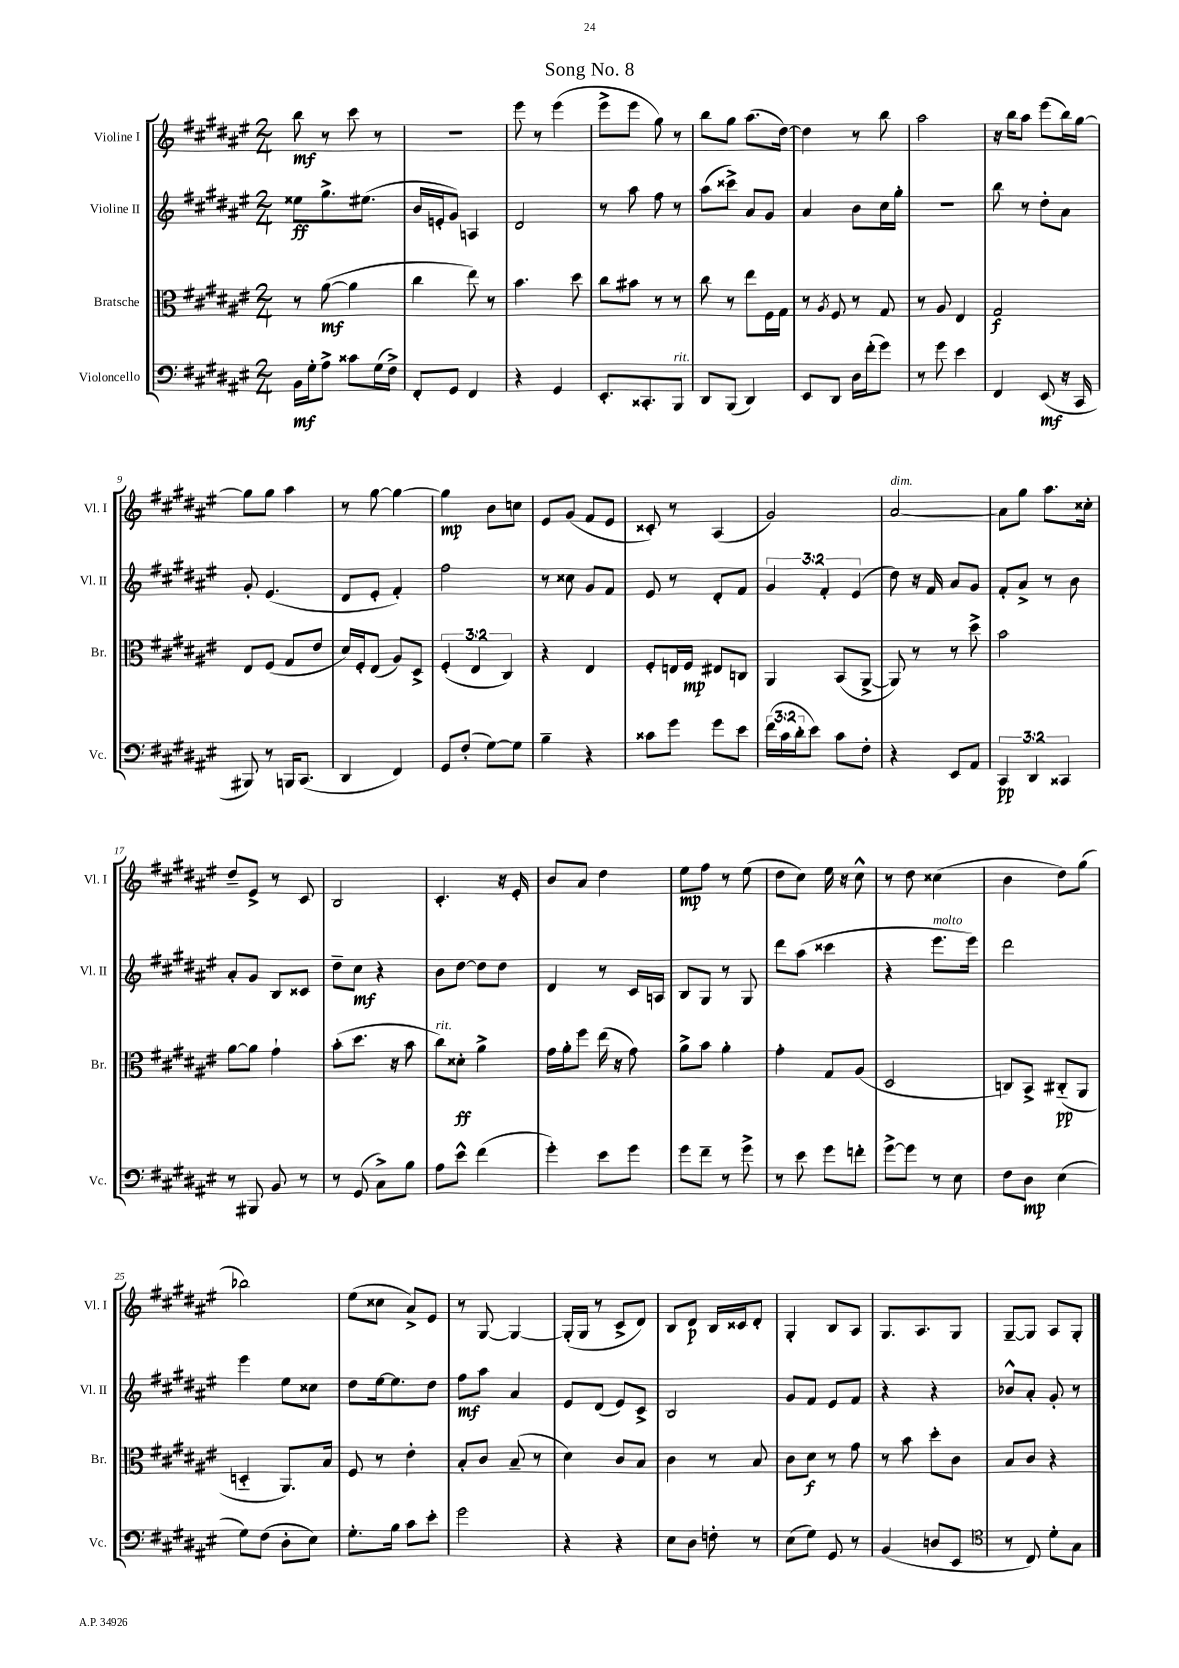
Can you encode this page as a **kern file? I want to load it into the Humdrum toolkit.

**kern	**kern	**kern	**kern
*staff4	*staff3	*staff2	*staff1
*clefF4	*clefC3	*clefG2	*clefG2
*k[f#c#g#d#a#e#]	*k[f#c#g#d#a#e#]	*k[f#c#g#d#a#e#]	*k[f#c#g#d#a#e#]
*M2/4	*M2/4	*M2/4	*M2/4
16BB\LL	8r	8ee##\L	8bb\
16G#'\J	.	.	.
8A#^\J	([8a#\	8.gg#^\	8r
8c##\L	4a#\]	.	8ccc#\
.	.	(8.ee#\J	.
(16G#\L	.	.	8r
16F#^\JJ)	.	.	.
=	=	=	=
8FF#'/L	4cc#\	16b/LL	2r
.	.	16e'/J	.
8GG#/J	.	8g#/J)	.
4FF#/	8ee#\)	4A/	.
.	8r	.	.
=	=	=	=
4r	4.b\	2d#/	8eee#\
.	.	.	8r
4GG#/	.	.	(4eee#\
.	8dd#\	.	.
=	=	=	=
8.EE#'/L	8cc#\L	8r	8eee#^\L
.	8b#\J	8aa#\	8eee#\J
8.CC##'/	.	.	.
.	8r	8ff#\	8gg#\)
8BBB/J	8r	8r	8r
=	=	=	=
8DD#/L	8cc#\	(8aa#\L	8bb\L
(8BBB/J	8r	8ccc##^\J)	8gg#\J
4DD#/)	8ee#\L	8a#/L	(8.aa#\L
.	16F#\L	8g#/J	.
.	16G#\JJ	.	[16dd#\Jk)
=	=	=	=
8EE#/L	8r	4a#/	4dd#\]
.	8qA#/	.	.
8DD#/J	8F#/	.	.
16D#\LL	8r	8b\L	8r
(16f#'\J	.	.	.
8g#\J)	8G#/	16cc#\L	8bb\
.	.	16gg#'\JJ	.
=	=	=	=
8r	8r	2r	2aa#\
8g#\	8A#/	.	.
4e#\	4E#/	.	.
=	=	=	=
4FF#/	2G#/	8bb\	16r
.	.	.	16bb\LK
.	.	8r	8aa#\J
(8EE#/	.	8dd#'\L	(8eee#\L
16r	.	8a#\J	16bb\L)
16CC#/	.	.	[16gg#\JJ
=	=	=	=
8BBB#/)	8E#/L	8g#'/	8gg#\]L
8r	(8F#/J	(4.e#/	8gg#\J
16BBB/LK	8G#/L	.	4aa#\
(8.CC#/J	.	.	.
.	8e#/J	.	.
=	=	=	=
4DD#/	16d#/LL)	8d#/L	8r
.	16F#'/J	.	.
.	(8E#/J	8e#'/J	[8gg#\
4FF#/)	8A#/L)	4f#'/)	4gg#\_
.	8D#^/J	.	.
=	=	=	=
8GG#/L	(6F#'/	2ff#\	4gg#\]
(8F#'/J	.	.	.
.	6E#/	.	.
[8G#\L)	.	.	8b\L
.	6C#/)	.	.
8G#\]J	.	.	8cc\J
=	=	=	=
4B~\	4r	8r	8e#/L
.	.	8cc##\	(8g#/J
4r	4E#/	8g#/L	8f#/L
.	.	8f#/J	8e#/J
=	=	=	=
8c##\L	8F#'/L	8e#/	8c##'/)
8g#\J	16E/L	8r	8r
.	16F#/JJ	.	.
8g#\L	8E#/L	8d#'/L	(4A#/
8e#\J	8C/J	8f#/J	.
=	=	=	=
(24f#\LL	4AA#/	6g#/	2g#/)
24c#\	.	.	.
24d#'\J	.	.	.
8e#\J)	.	.	.
.	.	6f#'/	.
8c#\L	(8BB/L	.	.
.	.	(6e#/	.
8F#'\J	[8AA#^/J	.	.
=	=	=	=
4r	8AA#/])	8dd#\)	[2a#/
.	8r	16r	.
.	.	16f#/	.
8EE#/L	8r	8a#/L	.
8AA#/J	8dd#^\	8g#/J	.
=	=	=	=
6CC#/	2b\	8f#'/L	8a#\]L
.	.	8a#^/J	8gg#\J
6DD#/	.	.	.
.	.	8r	8.aa#\L
6CC##/	.	.	.
.	.	8b\	.
.	.	.	16cc##'\Jk
=	=	=	=
8r	[8a#\L	8a#'/L	8dd#~/L
8BBB#/	8a#\]J	8g#/J	8e#^/J
8BB/	4g#`\	8B/L	8r
8r	.	8c##/J	8c#/
=	=	=	=
8r	(8b'\L	8dd#~\L	2B/
(8GG#/	8.dd#\J	8cc#\J	.
8C#^\L)	.	4r	.
.	16r	.	.
8B\J	8b\	.	.
=	=	=	=
8A#\L	8cc#\L)	8b\L	4.c#'/
8e#^^\J	8d##'\J	[8dd#\J	.
(4f#\	4a#^\	8dd#\]L	.
.	.	8dd#\J	16r
.	.	.	16e#'/
=	=	=	=
4g#'\)	16g#\LL	4d#/	8b/L
.	16a#'\J	.	.
.	8ff#\J	.	8a#/J
8e#\L	(16ee#\	8r	4dd#\
.	16r	.	.
8g#\J	8g#\)	16c#/LL	.
.	.	16A/JJ	.
=	=	=	=
8g#\L	8a#^\L	8B/L	8ee#\L
8f#~\J	8b\J	8G#/J	8ff#\J
8r	4a#'\	8r	8r
8g#^\	.	8G#/	(8ee#\
=	=	=	=
8r	4g#'\	8ddd#\L	8dd#\L
8e#\	.	(8aa#\J	8cc#\J)
8g#\L	8G#/L	4ccc##\	16ee#\
.	.	.	16r
8f'\J	(8A#/J	.	8cc#^^\
=	=	=	=
[8g#^\L	2D#/	4r	8r
8g#\]J	.	.	8dd#\
8r	.	8.eee#\L	(4cc##\
8E#\	.	.	.
.	.	16eee#\Jk)	.
=	=	=	=
8F#\L	8C/L)	2ddd#\	4b\
8D#\J	8BB^/J	.	.
(4E#\	(8C#'~/L	.	8dd#\L)
.	8AA#/J	.	(8gg#\J
=	=	=	=
8G#\L)	4D'~/	4eee#\	2bb-\)
(8F#\J	.	.	.
8D#'\L	8.AA#/L)	8ee#\L	.
8E#\J)	.	8cc##\J	.
.	16B/Jk	.	.
=	=	=	=
8.G#'\L	8F#/	8dd#\L	(8ee#\L
.	8r	[16ee#\k	8cc##\J
16B\Jk	.	8.ee#\]	.
8c#\L	4e#'\	.	8a#^/L)
8e#'\J	.	8dd#\J	8e#/J
=	=	=	=
2g#\	8B'/L	8ff#\L	8r
.	8c#/J	8aa#\J	[8G#/
.	(8B~/	4a#/	4G#/_
.	8r	.	.
=	=	=	=
4r	4d#\)	8e#/L	(16G#'/]LL
.	.	.	16G#/JJ
.	.	(8d#/J	8r
4r	8c#/L	8e#/L)	8c#^/L
.	8B/J	8c#^/J	8d#/J)
=	=	=	=
8E#\L	4c#\	2B/	8B/L
8D#\J	.	.	8d#/J
8F'\	8r	.	16B/LL
.	.	.	16c##/J
8r	8B/	.	8d#'/J
=	=	=	=
(8E#\L	8c#\L	8g#/L	4G#'/
8G#\J)	8d#\J	8f#/J	.
8GG#/	8r	8e#/L	8B/L
8r	8g#\	8f#/J	8A#/J
=	=	=	=
(4BB/	8r	4r	8.G#/L
.	8b\	.	.
.	.	.	8.A#/
8D/L	8dd#'\L	4r	.
8EE#/J	8c#\J	.	8G#/J
=	=	=	=
*clefC4	*	*	*
8r	8B/L	8b-^^/L	[8G#~/L
8C#/)	8c#/J	8a#'/J	8G#/]J
8d#'\L	4r	8g#'/	8A#/L
8G#\J	.	8r	8G#'/J
==	==	==	==
*-	*-	*-	*-
